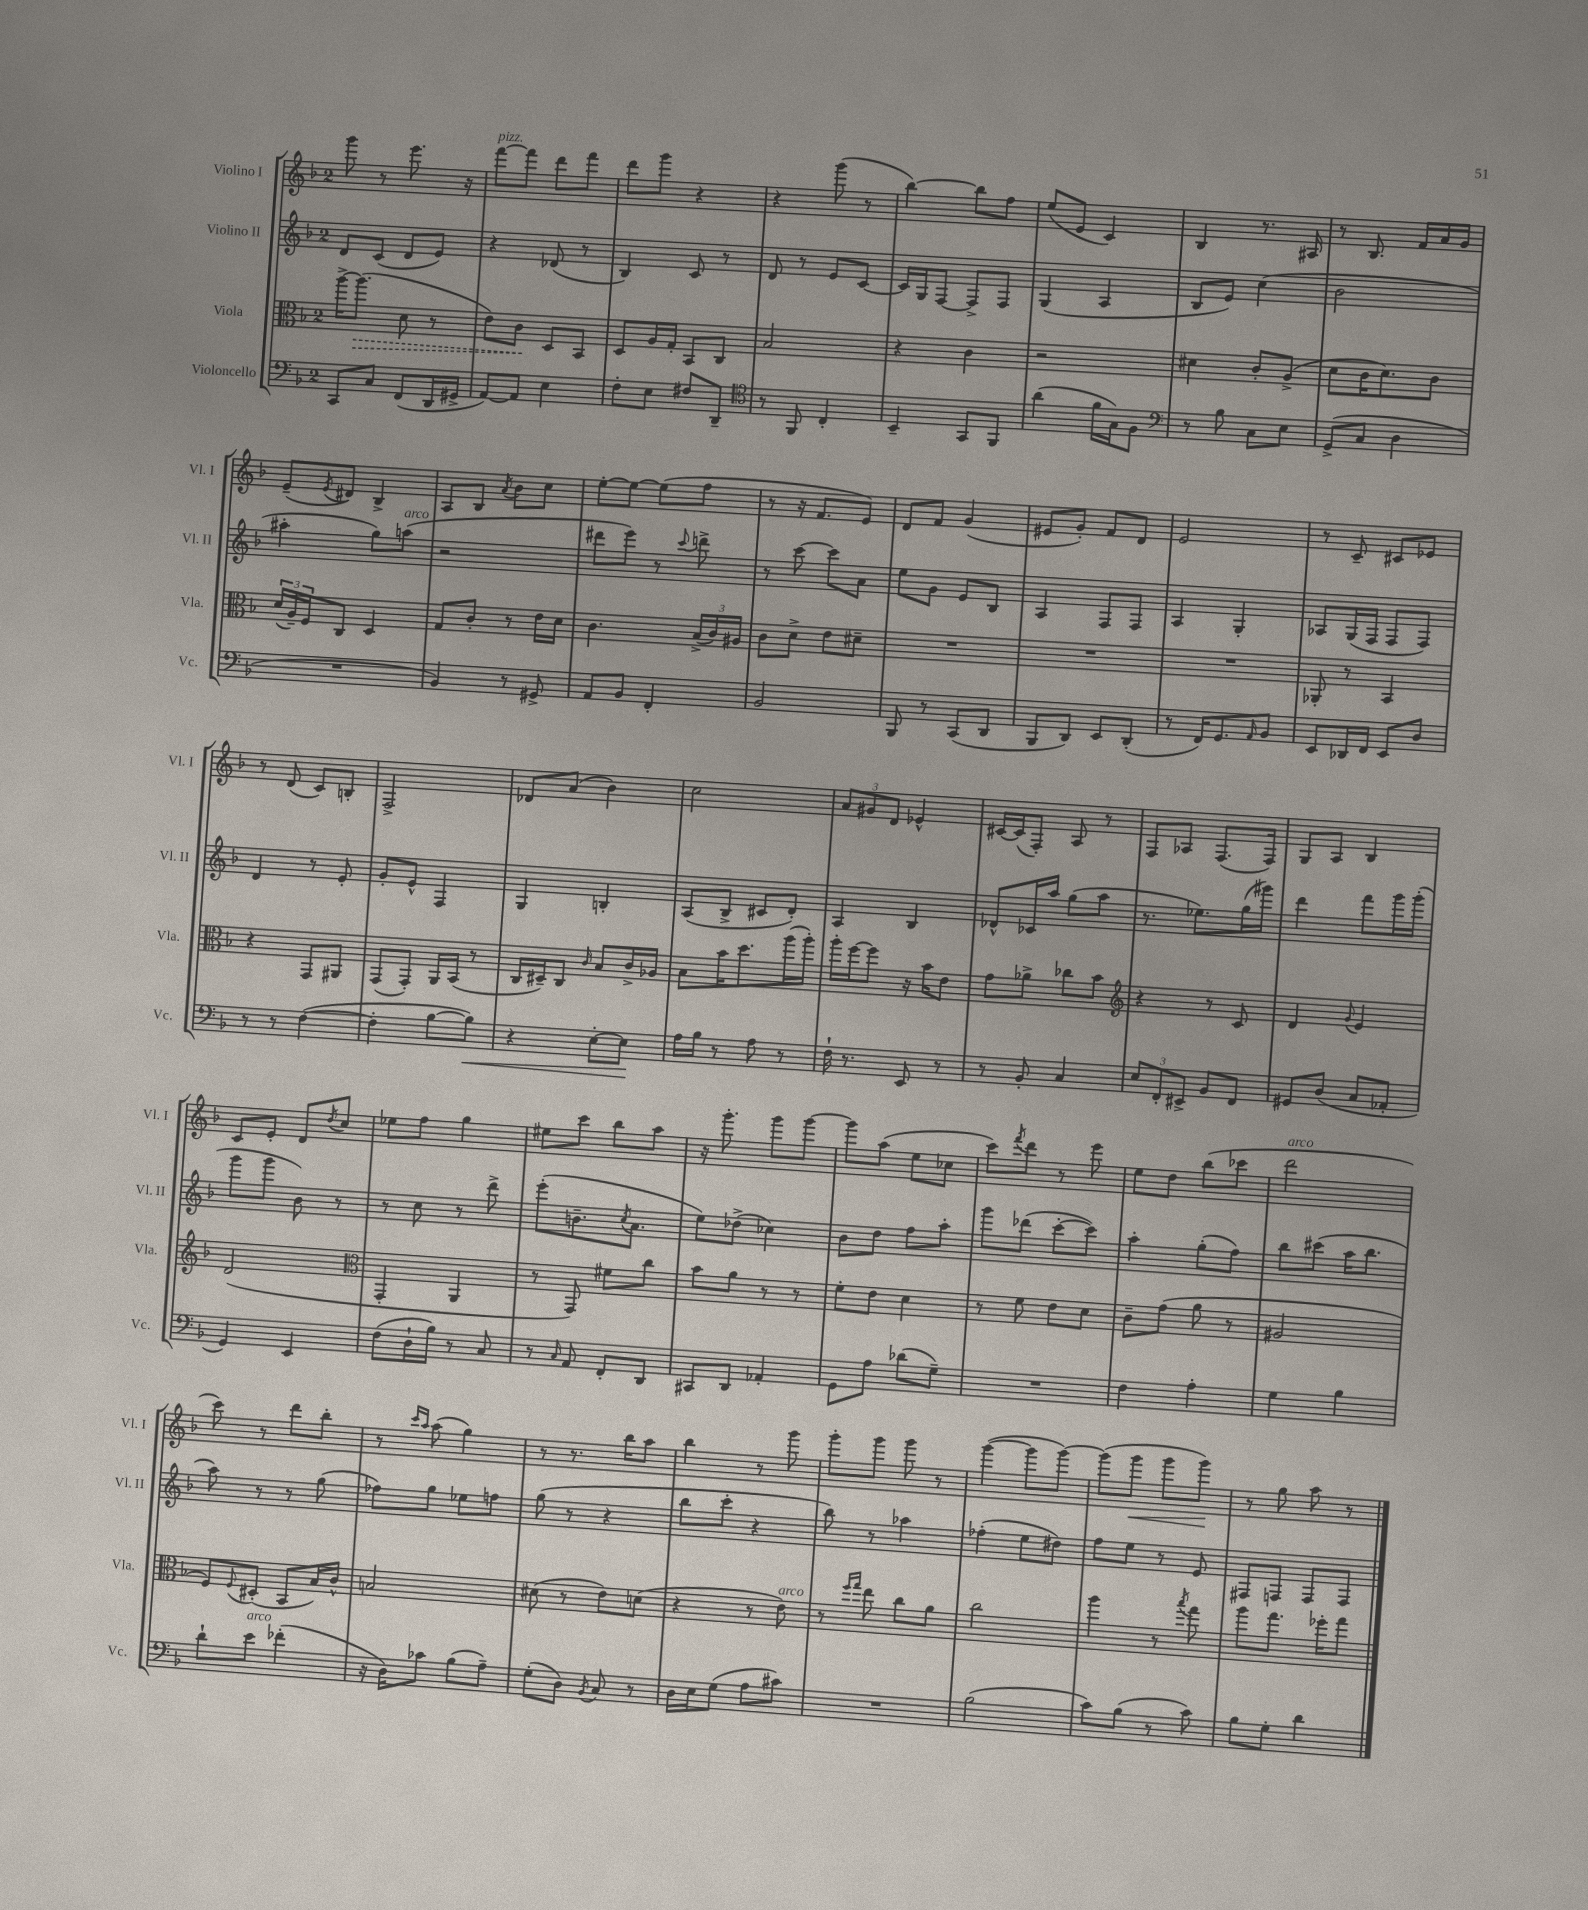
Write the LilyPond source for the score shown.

<<
\new StaffGroup <<
\new Staff = "s0" \with { instrumentName = "Violino I" shortInstrumentName = "Vl. I" } {
    \clef treble \key f \major \once \override Staff.TimeSignature.style = #'single-digit \time 2/4
    g'''8 r8 e'''8. r16 |
    f'''8~^\markup { \italic "pizz." } f'''8 d'''8 f'''8 |
    d'''8 g'''8 r4 |
    r4 g'''8( r8 |
    bes''4~) bes''8 f''8 |
    e''8( e'8 c'4) |
    bes4 r8. ais16 |
    r8 bes8. f'16 a'16 g'16 |
    e'8--( \acciaccatura { e'8 } dis'8) bes4-> |
    a8 bes8 \acciaccatura { a'8 } bes'8 c''8 |
    e''8~-. e''8~ e''8( f''8 |
    r8 r16 f'8. e'8) |
    d'8 f'8 g'4( |
    eis'8 g'8-.) f'8 d'8 |
    e'2 |
    r8 c'8-- cis'8 ees'8 |
    r8 d'8( c'8) b8-. |
    f2-> |
    des'8 a'8( bes'4) |
    c''2 |
    \tuplet 3/2 { a'8 gis'8 d'8 } ees'4-^ |
    cis'16~ cis'16( f8-.) a8 r8 |
    f8 aes8 f8.( f16) |
    g8 a8 bes4 |
    c'8 e'8-. d'8 \acciaccatura { d''8 } c''8 |
    ees''8 f''8 g''4 |
    eis''8 c'''8 bes''8 a''8 |
    r16 g'''8.-. g'''8 g'''8~ |
    g'''8 a''8( e''8 ces''8 |
    c'''8) \acciaccatura { f'''8 } d'''8 r8 e'''8 |
    e''8 d''8 bes''8( ces'''8 |
    d'''2^\markup { \italic "arco" } |
    c'''8) r8 d'''8 bes''8-. |
    r8 \grace { c'''16 a''16 } a''8( g''4) |
    r8 r8. bes''16 a''8 |
    bes''4 r8 g'''8 |
    g'''8-. g'''8 g'''8 r8 |
    g'''4~( g'''8 g'''8~) |
    g'''8( g'''8\< g'''8 g'''8\!) |
    r8 g''8 a''8 r8 \bar "|." |
}
\new Staff = "s1" \with { instrumentName = "Violino II" shortInstrumentName = "Vl. II" } {
    \clef treble \key f \major \once \override Staff.TimeSignature.style = #'single-digit \time 2/4
    d'8 c'8( d'8 e'8) |
    r4 des'8( r8 |
    bes4) c'8 r8 |
    d'8 r8 e'8 c'8~ |
    c'16 g16 f8~ f8-> f8 |
    g4( a4 |
    bes8 e'8) c''4( |
    bes'2 |
    ais''4-. g''8) a''8^\markup { \italic "arco" }( |
    r2 |
    dis'''8 e'''8) r8 \appoggiatura { c'''8 } d'''8-> |
    r8 c'''8~ c'''8 a'8 |
    e''8 g'8 e'8 bes8 |
    a4 f8 f8 |
    a4 g4-. |
    aes8 g16( f16 f8 f8) |
    d'4 r8 e'8-. |
    g'8-. e'8-^ f4 |
    g4 b4-. |
    a8( bes8-> cis'8 d'8-.) |
    a4 bes4 |
    des'8-^ ces'16 a''16 g''8( a''8 |
    r8. ees''8.) g''16( gis'''16) |
    d'''4 f'''8 g'''16 g'''16-.( |
    g'''8 g'''8 bes'8) r8 |
    r8 c''8 r8 d'''8-> |
    e'''8-.( b'8.-- \acciaccatura { c''8 } a'8. |
    e''8) des''8->( ces''4) |
    bes'8 d''8 f''8 a''8-. |
    g'''8 des'''8( c'''8~-. c'''8) |
    a''4-. g''8-.( f''8) |
    bes''8 cis'''8( a''16 bes''8. |
    a''8) r8 r8 g''8( |
    fes''8) g''8 ees''8 f''8 |
    g''8( r8 r4 |
    bes''8 c'''8-. r4 |
    bes''8) r8 aes''4 |
    fes''4-.( e''8 dis''8) |
    f''8 e''8 r8 e'8 |
    fis8 f8 f8 f8 \bar "|." |
}
\new Staff = "s2" \with { instrumentName = "Viola" shortInstrumentName = "Vla." } {
    \clef alto \key f \major \once \override Staff.TimeSignature.style = #'single-digit \time 2/4
    a''16~-> \once \override Hairpin.style = #'dashed-line a''8.\>( d'8 r8 |
    e'8) c'8\! d8 bes,8 |
    d8 a16 g16-. bes,8 c8 |
    bes2 |
    r4 c'4 |
    r2 |
    dis'4 c'8-. a8->( |
    d'8 c'16 d'8.) c'8 |
    \tuplet 3/2 { d'16( a16--) f16 } c8 d4 |
    g8 c'8-. r8 e'16 d'16 |
    c'4. \tuplet 3/2 { bes16->( c'16) ais16 } |
    c'8 d'8-> e'8 dis'8-- |
    R2 |
    R2 |
    R2 |
    aes,8-. r8 bes,4 |
    r4 g,8 ais,8 |
    g,8( g,8-.) a,16 bes,16( r8 |
    c16 dis16--) c8 \grace { c'16 } bes8 c'16-> aes16 |
    bes8 bes'16 d''8. a''16( a''16-.) |
    a''16-. f''16~ f''8 r16 bes'16 e'8 |
    g'8 aes'8-> ces''8 bes'8 |
    \clef treble r4 r8 c'8 |
    d'4 \appoggiatura { g'8 } e'4 |
    d'2( |
    \clef alto g,4-. a,4 |
    r8 g,8) fis'8 c''8 |
    bes'8 a'8 r8 r8 |
    f'8-. e'8 d'4 |
    r8 f'8 e'8 d'8 |
    c'8-- g'8( a'8 r8 |
    ais2 |
    f8) \appoggiatura { f8 } dis8-.( bes,8 bes16) c'16-^ |
    b2 |
    dis'8( r8 e'8) d'8( |
    r4 r8 e'8^\markup { \italic "arco" }) |
    r8 \grace { f''16 g''16 } e''8 c''8 a'8 |
    c''2 |
    a''4 r8 \acciaccatura { bes''8 } g''8 |
    a''8 g''8. fes''16-. g''8 \bar "|." |
}
\new Staff = "s3" \with { instrumentName = "Violoncello" shortInstrumentName = "Vc." } {
    \clef bass \key f \major \once \override Staff.TimeSignature.style = #'single-digit \time 2/4
    c,8 c8 f,8( d,16 gis,16-> |
    a,8~) a,8 e4 |
    f8-. e8 fis8 d,8-- |
    \clef tenor r8 f,8 c4-. |
    bes,4-- g,8 f,8 |
    a'4( f'16 g16) f8 |
    \clef bass r8 bes8 c8 e8 |
    g,8->( c8 d4 |
    R2 |
    bes,4) r8 gis,8-> |
    a,8 bes,8 f,4-. |
    bes,2 |
    bes,,8 r8 c,8( d,8 |
    bes,,8 d,8) e,8 d,8-.( |
    r8 f,16) g,8. \grace { a,16 } bes,8 |
    e,8 des,16 f,16 e,8 d8 |
    r8 r8 f4~( |
    f4-. bes8~ bes8\<) |
    r4 e8~-. e8\! |
    a16 bes16 r8 a8 r8 |
    f16-! r8. e,8 r8 |
    r8 bes,8-. c4 |
    \tuplet 3/2 { e8 f,8-. eis,8-> } bes,8 f,8 |
    gis,8 d8( c8 aes,8-. |
    g,4) e,4 |
    f8( d16-! bes16) r8 c8 |
    r8 \grace { c16 } a,8 f,8-. d,8 |
    cis,8 d,8 aes,4-. |
    g,8 a8 des'8( g8--) |
    R2 |
    f4 a4-. |
    g4 bes4 |
    d'8-! e'8^\markup { \italic "arco" } fes'4-.( |
    r16 d16) ces'8 bes8( a8--) |
    g8-.( d8) \acciaccatura { bes,8 } c8 r8 |
    d16 e16 g8( a8 cis'8) |
    R2 |
    bes2( |
    c'8) bes8( r8 c'8) |
    bes8 g8-. d'4 \bar "|." |
}
>>
>>
\layout { \context { \Score \remove "Bar_number_engraver" } }
